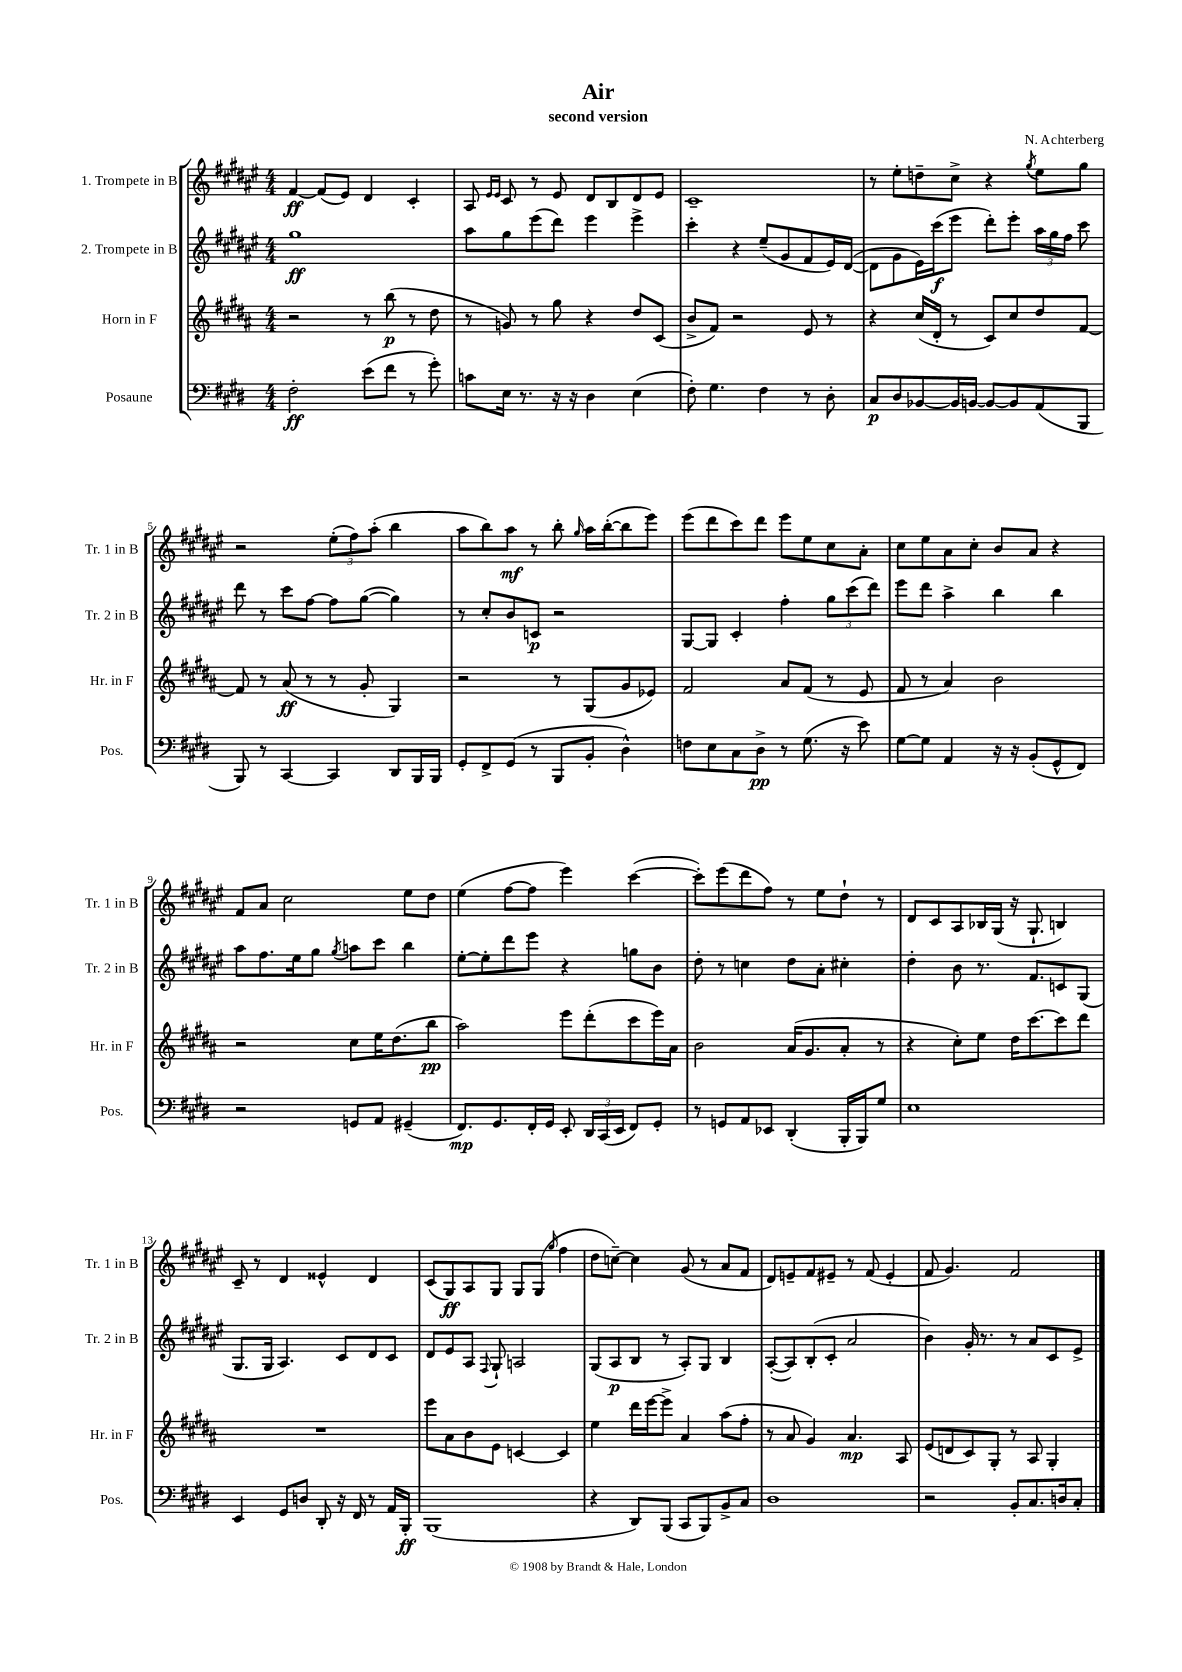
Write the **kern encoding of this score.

**kern	**kern	**kern	**kern
*staff4	*staff3	*staff2	*staff1
*clefF4	*clefG2	*clefG2	*clefG2
*k[f#c#g#d#]	*k[f#c#g#d#a#]	*k[f#c#g#d#a#e#]	*k[f#c#g#d#a#e#]
*M4/4	*M4/4	*M4/4	*M4/4
2F#'\	2r	1gg#	[4f#/
.	.	.	(8f#/]L
.	.	.	8e#/J)
(8e\L	8r	.	4d#/
8f#\J	(8bb\	.	.
8r	8r	.	4c#'/
8g#'\)	8dd#\	.	.
=	=	=	=
8c\L	8r	8aa#\L	8A#/
.	.	.	16qqe#/LL
.	.	.	16qqe#/JJ
16E\Jk	8g/)	8gg#\	8c#/
8.r	.	.	.
.	8r	(8eee#\	8r
16r	8gg#\	8ddd#\J)	8e#/
16r	.	.	.
4D#\	4r	4eee#\	8d#/L
.	.	.	8B/
(4E\	8dd#/L	4eee#^\	8d#/
.	(8c#/J	.	8e#/J
=	=	=	=
8F#'\)	8b^/L	4ccc#'\	1c#~
4.G#\	8f#/J)	.	.
.	2r	4r	.
4F#\	.	(8ee#~/L	.
.	.	8g#/	.
8r	8e/	8f#/	.
8D#'\	8r	16e#/L)	.
.	.	([16d#/JJ	.
=	=	=	=
8C#/L	4r	8d#\]L	8r
8D#/	.	8g#\	8ee#'\L
[8BB-/	(16cc#/LL	16e#\L)	8dd~\
.	16d#'/JJ	(16ccc#\J	.
16BB-/]L	8r	8eee#\J	8cc#^\J
[16BB/JJ	.	.	.
8BB/_L	8c#/L)	8ddd#'\L)	4r
8BB/]	8cc#/	8eee#'\J	.
.	.	.	8qgg#/
(8AA/	8dd#/	24aa#\LL	8ee#\L
.	.	24gg#\	.
.	.	24ff#\JJ	.
8BBB/J	[8f#/J	8ccc#\	8gg#\J
=	=	=	=
8BBB/)	8f#/]	8ddd#\	2r
8r	8r	8r	.
[4CC#/	(8a#/	8ccc#\L	.
.	8r	[8ff#\J	.
4CC#/]	8r	8ff#\]L	(12ee#'\L
.	.	.	12ff#\)
.	8g#'/	([8gg#\J	.
.	.	.	(12aa#'\J
8DD#/L	4G#/)	4gg#\])	4bb\
16BBB/L	.	.	.
16BBB/JJ	.	.	.
=	=	=	=
8GG#'/L	2r	8r	8aa#\L
8FF#^/	.	8cc#'/L	8bb\)
(8GG#/J	.	8b/	8aa#\J
8r	.	8c/J	8r
8BBB/L	8r	2r	8bb'\
.	.	.	16qqgg#/
8BB'/J	(8G#/L	.	16aa#\LL
.	.	.	([16bb'\J
4D#^^\)	8g#/	.	8bb\]
.	8e-/J)	.	8eee#\J)
=	=	=	=
8F\L	2f#/	[8G#/L	(8eee#\L
8E\	.	8G#/]J	8ddd#\
8C#\	.	4c#'/	8ccc#\)
8D#^\J	.	.	8ddd#\J
8r	8a#/L	4ff#'\	8eee#\L
(8.G#\	(8f#/J	.	8ee#\
.	8r	12gg#\L	8cc#\
16r	.	.	.
.	.	(12ccc#\	.
8e\)	8e/	.	8a#'\J
.	.	12ddd#\J)	.
=	=	=	=
[8G#\L	8f#/	8eee#\L	8cc#\L
8G#\]J	8r	8ddd#\J	8ee#\
4AA/	4a#/)	4aa#^\	8a#\
.	.	.	8cc#'\J
16r	2b\	4bb\	8b/L
16r	.	.	.
(8BB'/L	.	.	8a#/J
8GG#^^/	.	4bb\	4r
8FF#/J)	.	.	.
=	=	=	=
2r	2r	8aa#\L	8f#/L
.	.	8.ff#\	8a#/J
.	.	.	2cc#\
.	.	16ee#\k	.
.	.	8gg#\J	.
.	.	8qgg#/	.
8GG/L	8cc#\L	8aa\L	.
8AA/J	16ee\K	8ccc#\J	.
.	(8.dd#\	.	.
(4GG#~/	.	4bb\	8ee#\L
.	8bb\J	.	8dd#\J
=	=	=	=
8.FF#/L)	2aa#\)	[8ee#'\L	(4ee#\
.	.	8ee#'\]	.
8.GG#/	.	.	.
.	.	8ddd#\	[8ff#\L
16FF#'/L	.	8eee#\J	8ff#\]J
16GG#/JJ	.	.	.
8EE'/	8eee\L	4r	4eee#\)
24DD#/LL	(8ddd#'\	.	.
(24CC#/	.	.	.
24EE/JJ	.	.	.
8FF#/L)	8ccc#\	8gg\L	([4ccc#\
8GG#'/J	16eee\L)	8b\J	.
.	16a#\JJ	.	.
=	=	=	=
8r	2b\	8dd#'\	8ccc#'\]L)
8GG/L	.	8r	(8eee#\
8AA/	.	4cc\	8ddd#\
8EE-/J	.	.	8ff#\J)
(4DD#'/	(16a#/LK	8dd#\L	8r
.	8.g#/	.	.
.	.	8a#'\J	8ee#\L
16BBB'/LL	8a#'/J	4cc#'\	8dd#`\J
16BBB/J)	.	.	.
8G#/J	8r	.	8r
=	=	=	=
1E	4r	4dd#'\	8d#/L
.	.	.	8c#/
.	8cc#'\L)	8b\	8A#/
.	8ee\J	8.r	16B-/L
.	.	.	(16G#/JJ
.	16dd#\LK	.	16r
.	[8.ccc#\	8.f#/L	8.G#`/
.	8ccc#\]	8c/	4B/)
.	8ddd#\J	(8G#/J	.
=	=	=	=
4EE/	1r	8.G#/L	8c#~/
.	.	.	8r
.	.	16G#/Jk	.
8GG#/L	.	4.A#/)	4d#/
8D/J	.	.	.
8DD#'/	.	.	4e##^^/
16r	.	8c#/L	.
16FF#/	.	.	.
8r	.	8d#/	4d#/
16AA/LL	.	8c#/J	.
16BBB'/JJ	.	.	.
=	=	=	=
(1BBB	8eee\L	8d#/L	(8c#/L
.	8a#\	8e#/	8G#/)
.	8b\	8A#/J	8A#/
.	.	8qqF#/	.
.	8e\J	8G#`/	8G#/J
.	[4c/	2A/	8G#/L
.	.	.	(8G#/J
.	.	.	16qqgg#/
.	4c/]	.	4ff#\
=	=	=	=
4r	4ee\	(8G#/L	8dd#\L
.	.	8A#/	[8cc~\J)
8DD#/L)	16ddd#\LL	8B/J	4cc\]
.	[16eee\J	.	.
(8BBB/J	8eee^\]J	8r	.
8CC#/L	4a#/	8A#'/L)	(8g#/
8BBB/)	.	8G#/J	8r
8BB^/	(8aa#\L	4B/	8a#/L
8C#/J	8ff#'\J	.	8f#/J
=	=	=	=
1D#	8r	([8A#'/L	8d#/L)
.	8a#/	8A#/])	8e~/
.	4g#/)	(8B'/	8f#/
.	.	8c#'/J	8e#~/J
.	4.a#/	2a#/	8r
.	.	.	(8f#/
.	.	.	4e#'/
.	8A#/	.	.
=	=	=	=
2r	(8e/L	4b\)	8f#/
.	8d/	.	4.g#/)
.	8c#/)	16g#'/	.
.	.	8.r	.
.	8G#'/J	.	.
8BB'/L	8r	8r	2f#/
8.C#/	8A#/	8a#/L	.
.	4G#'/	8c#/	.
16D/k	.	.	.
8C#'/J	.	8e#^/J	.
==	==	==	==
*-	*-	*-	*-
